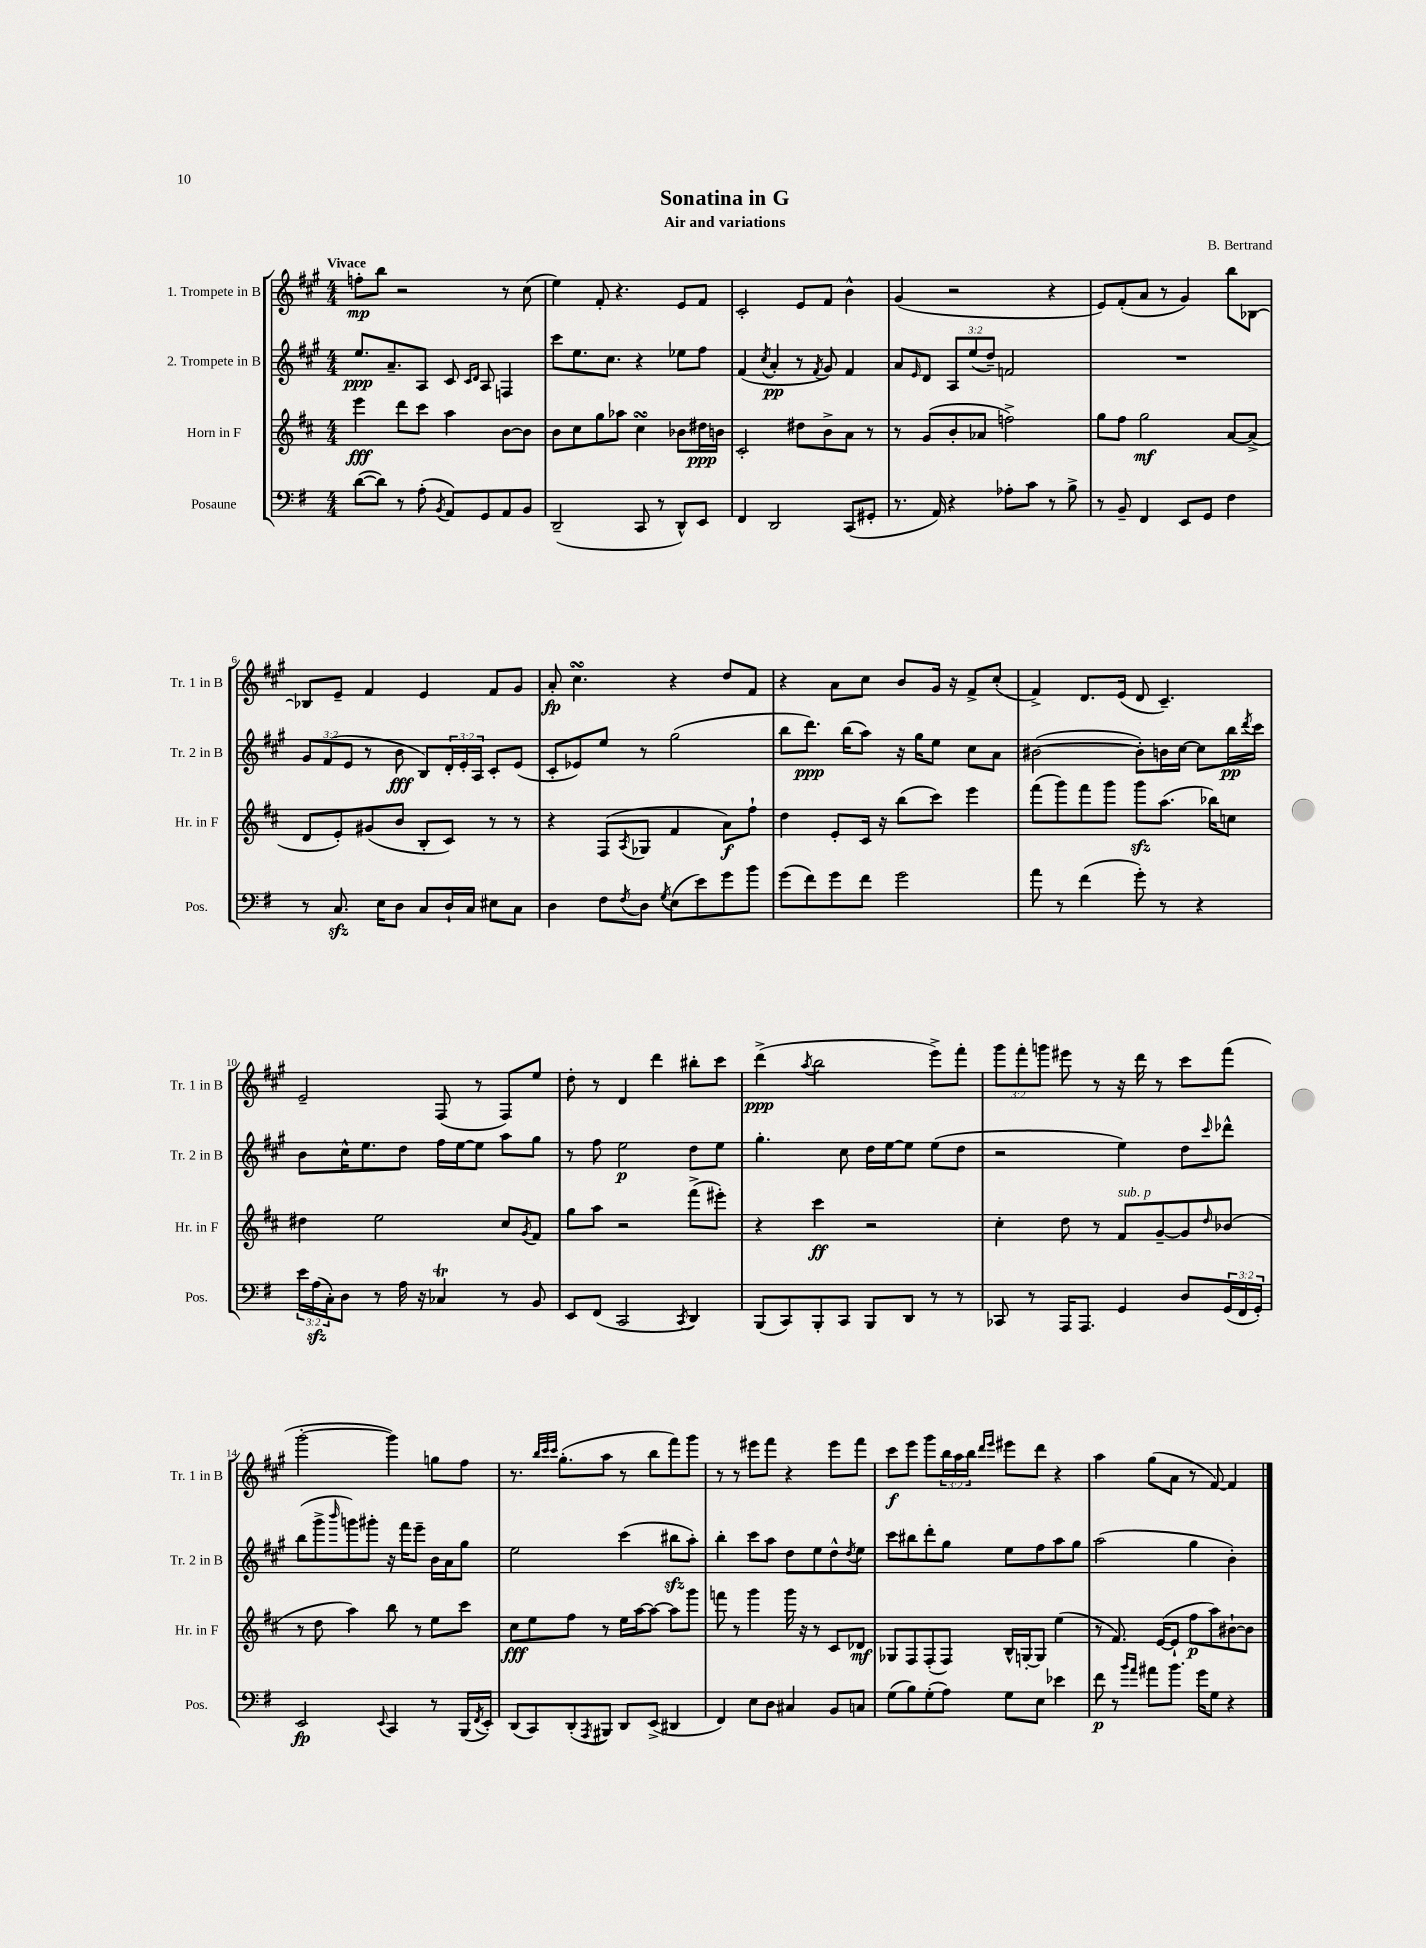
\header { title = "Sonatina in G" composer = "B. Bertrand" subtitle = "Air and variations" }
<<
\new StaffGroup <<
\new Staff = "s0" \with { instrumentName = "1. Trompete in B" shortInstrumentName = "Tr. 1 in B" } {
    \clef treble \key a \major \numericTimeSignature \time 4/4 \override Staff.TupletNumber.text = #tuplet-number::calc-fraction-text \tempo "Vivace"
    f''8-.\mp b''8 r2 r8 cis''8( |
    e''4) fis'8-. r4. e'8 fis'8 |
    cis'2-. e'8 fis'8 b'4-^ |
    gis'4( r2 r4 |
    e'8) fis'8-.( a'8 r8 gis'4) b''8 bes8~ |
    bes8 e'8-- fis'4 e'4 fis'8 gis'8 |
    a'8-.\fp cis''4.\turn r4 d''8 fis'8 |
    r4 a'8 cis''8 b'8 gis'16 r16 fis'8-> cis''8-.( |
    fis'4->) d'8. e'16( d'8 cis'4.--) |
    e'2-- fis8( r8 fis8) e''8 |
    d''8-. r8 d'4 d'''4 bis''8-. cis'''8 |
    d'''4->\ppp( \acciaccatura { a''8 } b''2 e'''8->) fis'''8-. |
    \tuplet 3/2 { gis'''8 fis'''8-. g'''8 } eis'''8 r8 r16 d'''16 r8 cis'''8 fis'''8( |
    gis'''2~-. gis'''4) g''8 fis''8 |
    r8. \grace { b''32 cis'''32 cis'''32 } gis''8.-.( a''8 r8 b''8 fis'''8) gis'''8 |
    r8 r8 eis'''8 fis'''8 r4 eis'''8 fis'''8 |
    cis'''8\f e'''8 gis'''8 \tuplet 3/2 { b''16 a''16 b''16 } \grace { d'''16 e'''16 } eis'''8 d'''8 r4 |
    a''4 gis''8( a'8 r8 fis'8~) fis'4 \bar "|." |
}
\new Staff = "s1" \with { instrumentName = "2. Trompete in B" shortInstrumentName = "Tr. 2 in B" } {
    \clef treble \key a \major \numericTimeSignature \time 4/4 \override Staff.TupletNumber.text = #tuplet-number::calc-fraction-text
    e''8.\ppp a'8.-- a8 cis'8 \grace { cis'16 d'16 } a8 f4 |
    cis'''8 e''8. cis''8. r4 ees''8 fis''8 |
    fis'4( \acciaccatura { cis''8 } a'4-.\pp r8 \acciaccatura { fis'8 } gis'8) fis'4 |
    a'8 \grace { e'16 } d'8 \tuplet 3/2 { a8 e''8( d''8--) } f'2 |
    R1 |
    \tuplet 3/2 { gis'8 fis'8( e'8 } r8 b'8\fff b8) \tuplet 3/2 { d'16-. e'16-. a16 } cis'8-. e'8( |
    cis'8-. ees'8) e''8 r8 gis''2( |
    b''8 d'''8.\ppp) b''16( a''8) r16 gis''16 e''8 cis''8 a'8 |
    bis'2~( bis'8-.) b'16 cis''16~ cis''8 b''16\pp \acciaccatura { d'''8 } cis'''16 |
    b'8 cis''16-^ e''8. d''8 fis''16 e''16~ e''8 a''8 gis''8 |
    r8 fis''8 e''2\p d''8 e''8 |
    gis''4.-. cis''8 d''16 e''16~ e''8 e''8( d''8 |
    r2 e''4) d''8 \grace { cis'''16 } des'''8-^ |
    b''8( gis'''8-> \grace { b'''16 } g'''8) gis'''8-. r16 fis'''16 e'''8-- b'16 a'16 gis''8 |
    e''2 cis'''4( bis''8\sfz a''8-.) |
    b''4-. cis'''8 a''8 d''8 e''8 d''8-^ \acciaccatura { d''8 } e''8 |
    cis'''8 bis''8 d'''8-. gis''8 e''8 fis''8 a''8 gis''8 |
    a''2( gis''4 b'4-.) \bar "|." |
}
\new Staff = "s2" \with { instrumentName = "Horn in F" shortInstrumentName = "Hr. in F" } {
    \clef treble \key d \major \numericTimeSignature \time 4/4
    e'''4\fff d'''8 cis'''8 a''4 b'8~ b'8 |
    b'8 cis''8 g''8 aes''8 cis''4\turn bes'8 dis''16\ppp b'16 |
    cis'2-. dis''8 b'8-> a'8 r8 |
    r8 g'8( b'8-. aes'8 f''2->) |
    g''8 fis''8 g''2\mf a'8~ a'8->( |
    d'8 e'8-.) gis'8( b'8 b8-. cis'8) r8 r8 |
    r4 fis8( \acciaccatura { a8 } ges8 fis'4 a'8\f) fis''8-! |
    d''4 e'8-. cis'16 r16 b''8( cis'''8) e'''4 |
    fis'''8( g'''8) fis'''8 g'''8 g'''8\sfz a''8.( bes''16) c''8 |
    dis''4 e''2 cis''8 \acciaccatura { g'8 } fis'8 |
    g''8 a''8 r2 fis'''8->( eis'''8-.) |
    r4 cis'''4\ff r2 |
    cis''4-. d''8 r8 fis'8^\markup { \italic "sub. p" } g'8~-- g'8 \grace { d''16 } bes'8( |
    r8 d''8 a''4) b''8 r8 e''8 cis'''8 |
    cis''8\fff e''8 fis''8 r8 e''16 a''16~ a''8~ a''8 g'''8 |
    f'''8 r8 g'''4 g'''16 r16 r8 cis'8 des'8\mf |
    ges8 fis8 fis8-.( fis8) b16-^ g16~-. g8 e''4( |
    r8 fis'8.) e'16~( e'8-! fis''8\p a''8) bis'8~-! bis'8 \bar "|." |
}
\new Staff = "s3" \with { instrumentName = "Posaune" shortInstrumentName = "Pos." } {
    \clef bass \key g \major \numericTimeSignature \time 4/4 \override Staff.TupletNumber.text = #tuplet-number::calc-fraction-text
    d'8~( d'8) r8 a8-.( \acciaccatura { b,8 } a,8) g,8 a,8 b,8 |
    d,2--( c,8 r8 d,8-^) e,8 |
    fis,4 d,2 c,8( gis,8-. |
    r8. a,16) r4 aes8-. c'8 r8 b8-> |
    r8 b,8-- fis,4 e,8 g,8 fis4 |
    r8 c8.\sfz e16 d8 c8 d16-! c16 eis8 c8 |
    d4 fis8 \acciaccatura { fis8 } d8 \acciaccatura { g8 } e8( e'8) g'8 b'8 |
    g'8( fis'8) g'8 fis'8 g'2 |
    a'8 r8 fis'4( g'8-.) r8 r4 |
    \tuplet 3/2 { e'16 a16\sfz( c16-.) } d8 r8 a16 r16 ces4\trill r8 b,8 |
    e,8 fis,8( c,2 \acciaccatura { c,8 } d,4) |
    b,,8( c,8) b,,8-. c,8 b,,8 d,8 r8 r8 |
    ces,8 r8 a,,16 a,,8. g,4 d8 \tuplet 3/2 { g,16( fis,16 g,16-.) } |
    e,2\fp \appoggiatura { e,8 } c,4 r8 b,,16( \acciaccatura { fis,8 } e,16-.) |
    d,8( c,8) d,8-.( \acciaccatura { a,,8 } bis,,8) d,8 e,8->( dis,4 |
    fis,4) e8 d8 cis4 b,8 c8 |
    g8( b8) g8-.( a8) g8 e8 ees'4 |
    fis'8\p r8 \grace { b'16 a'16 } ais'8 b'8. g'16 g8 r4 \bar "|." |
}
>>
>>
